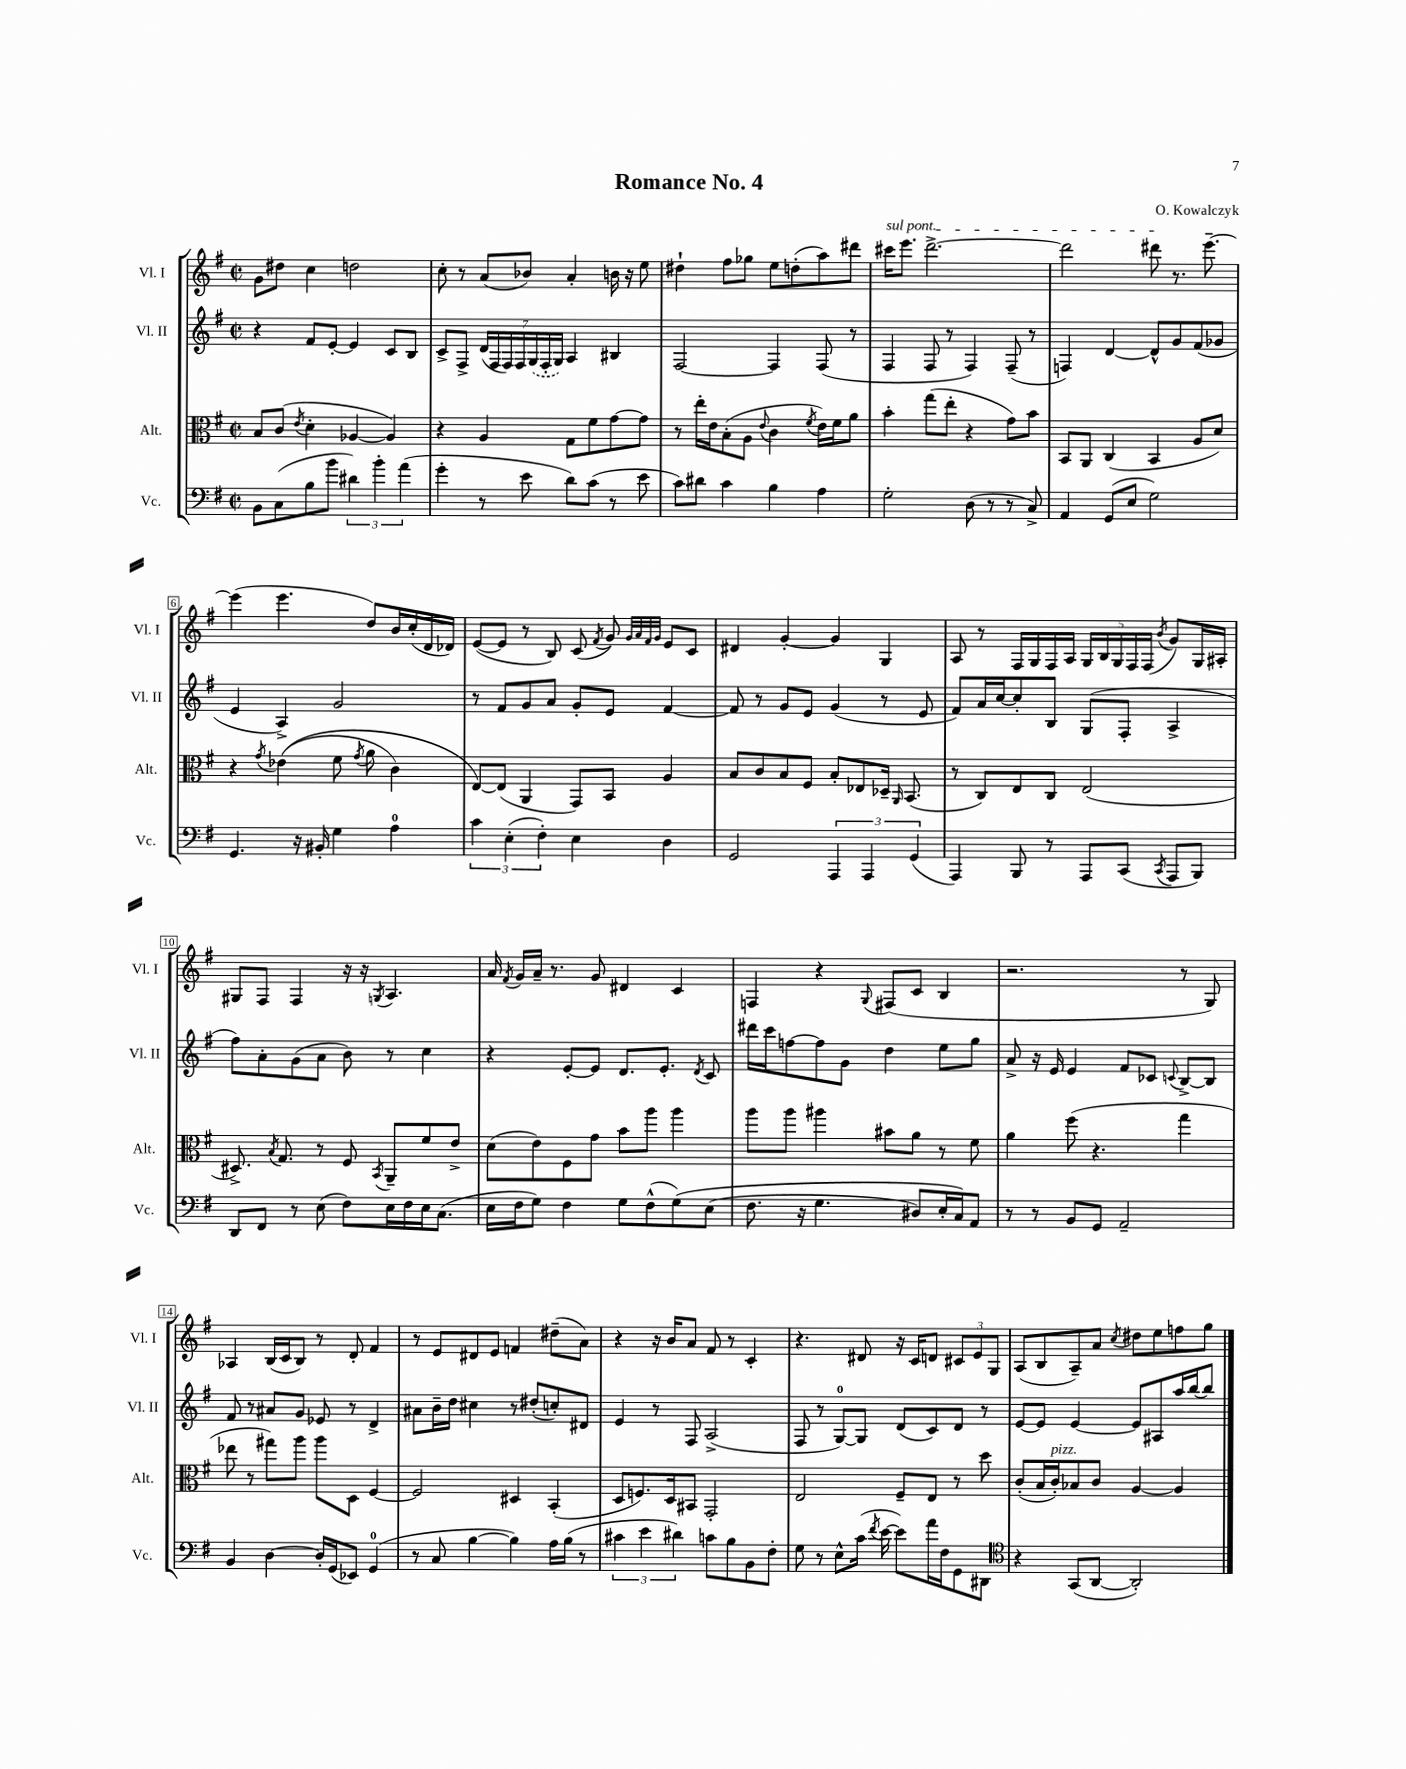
\header { title = "Romance No. 4" composer = "O. Kowalczyk" }
<<
\new StaffGroup <<
\new Staff = "s0" \with { instrumentName = "Vl. I" shortInstrumentName = "Vl. I" } {
    \clef treble \key g \major \defaultTimeSignature \time 2/2
    \autoBeamOff g'8[ dis''8] c''4 d''2 |
    c''8-. r8 a'8[( bes'8]) a'4-. b'16 r16 e''8 |
    dis''4-! fis''8[ ges''8] e''8[ d''8-.( a''8) dis'''8] |
    \once \override TextSpanner.bound-details.left.text = \markup { \italic "sul pont." } cis'''16[\startTextSpan e'''8.] d'''2.~-> |
    d'''2 dis'''8\stopTextSpan r8. e'''8.~-- |
    e'''4( e'''4. d''8[) b'16 c''16-.( d'16 des'16]) |
    e'8[~( e'8] r8 b8) c'8( \acciaccatura { fis'8 } g'8) \grace { g'32[ a'32 fis'32 g'32] } e'8[ c'8] |
    dis'4 g'4~-. g'4 g4 |
    a8 r8 fis16[ g16 fis16 a16] \tuplet 5/4 { g16[ b16 g16 fis16 fis16]( } \acciaccatura { b'8 } g'8[) g16 ais16]-. |
    gis8[ fis8] fis4 r16 r16 \acciaccatura { g8 } a4. |
    a'16 \acciaccatura { fis'8 } g'16[ a'16]-- r8. g'8 dis'4 c'4 |
    f4 r4 \appoggiatura { g8 } fis8[( c'8] b4 |
    r2. r8 g8) |
    aes4 b16[( c'16 b8]) r8 d'8-. fis'4 |
    r8 e'8[ dis'8 e'8] f'4 dis''8[--( a'8]) |
    r4 r16 b'16[ a'8] fis'8 r8 c'4-. |
    r4. dis'8 r16 c'16[ d'8] \tuplet 3/2 { cis'8[ e'8 g8] } |
    a8[( b8 a8--) a'8] \acciaccatura { c''8 } dis''8[ e''8 f''8 g''8] \bar "|." |
}
\new Staff = "s1" \with { instrumentName = "Vl. II" shortInstrumentName = "Vl. II" } {
    \clef treble \key g \major \defaultTimeSignature \time 2/2
    \autoBeamOff r4 fis'8[ e'8]~-. e'4 c'8[ b8] |
    c'8[-> fis8]-> \tuplet 7/4 { d'16[( fis16 fis16) fis16 \once \slurDashed g16( fis16-. g16]) } a4 bis4 |
    fis2~ fis4 fis8( r8 |
    fis4 fis8 r8 fis4) fis8--( r8 |
    f4) d'4~ d'8[-^ g'8 fis'8( ges'8] |
    e'4 a4->) g'2 |
    r8 fis'8[ g'8 a'8] g'8[-. e'8] fis'4~ |
    fis'8 r8 g'8[ e'8] g'4( r8 e'8 |
    fis'8[) a'16 c''16~ c''8-. b8] g8[( fis8]-. a4-> |
    fis''8[) a'8-. g'8( a'8] b'8) r8 c''4 |
    r4 e'8[~-. e'8] d'8.[ e'8.]-. \acciaccatura { d'8 } c'8 |
    dis'''16[ c'''16 f''8~ f''8 g'8] d''4 e''8[ g''8] |
    a'8-> r16 e'16 e'4 fis'8[ ces'8] \appoggiatura { c'8 } b8[~-> b8] |
    fis'8 r8 ais'8[ g'8] ees'8 r8 d'4-> |
    ais'8[ b'16-- d''16] cis''4 r8 dis''8[-.( c''8-.) dis'8] |
    e'4 r8 fis8 a2->( |
    fis8 r8 g8[-0~) g8] d'8[( c'8) d'8] r8 |
    e'8[~ e'8] e'4~ e'8[ ais8 a''16 b''16~ b''8] \bar "|." |
}
\new Staff = "s2" \with { instrumentName = "Alt." shortInstrumentName = "Alt." } {
    \clef alto \key g \major \defaultTimeSignature \time 2/2
    \autoBeamOff b8[ c'8]( \acciaccatura { e'8 } d'4-. aes4~ aes4) |
    r4 a4 g8[ fis'8 g'8~ g'8] |
    r8 e''16[-. e'16 b8-.( a8] \appoggiatura { e'8 } c'4 \acciaccatura { fis'8 } e'16[) fis'16 a'8] |
    b'4-. g''8[( e''8]-. r4 g'8[) b'8] |
    b,8[ a,8] c4( b,4 a8[ d'8]) |
    r4 \acciaccatura { g'8 } ees'4(\( fis'8 \acciaccatura { g'8 } a'8 c'4) |
    e8[~\) e8]( a,4 g,8[) b,8] a4 |
    b8[ c'8 b8 fis8] b8[-. ees8 des16]-- \grace { a,16 } b,8.( |
    r8 c8[) e8 c8] e2( |
    dis8.->) \acciaccatura { b8 } g8. r8 fis8 \acciaccatura { b,8 } a,8[-- fis'8 e'8]-> |
    d'8[( e'8) fis8 g'8] b'8[ a''8] a''4 |
    a''8[ a''8] ais''4 bis'8[ a'8] r8 fis'8 |
    a'4 fis''8( r4. g''4 |
    ees''8 r8 gis''8[) a''8] a''8[ d8] fis4~ |
    fis2 dis4 b,4-.( |
    d8[ f8.) d16 bis,8] g,2-. |
    e2 fis8[-- e8] r8 d''8 |
    c'8[-.( b16 c'16-.^\markup { \italic "pizz." }) bes8 c'8] a4~ a4 \bar "|." |
}
\new Staff = "s3" \with { instrumentName = "Vc." shortInstrumentName = "Vc." } {
    \clef bass \key g \major \defaultTimeSignature \time 2/2
    \autoBeamOff b,8[ c8( b8 b'8] \tuplet 3/2 { dis'4) b'4-. a'4( } |
    g'4-. r8 e'8 d'8[) c'8]( r8 e'8 |
    c'8[) dis'8] c'4 b4 a4 |
    g2-. d8( r8 r8 c8->) |
    a,4 g,8[( e8] g2) |
    g,4. r16 bis,16-. g4 a4-0 |
    \tuplet 3/2 { c'4 e4-.( fis4-.) } e4 d4 |
    g,2 \tuplet 3/2 { a,,4 a,,4 g,4( } |
    a,,4) b,,8 r8 a,,8[ c,8]( \acciaccatura { c,8 } a,,8[ b,,8]) |
    d,8[ fis,8] r8 e8( fis8[) e16 fis16 e16 c8.]( |
    e16[ fis16 g8]) fis4 g8[ fis8-^( g8)\( e8]( |
    fis8. r16 g4. dis8[) e16-. c16\) a,8] |
    r8 r8 b,8[ g,8] a,2-- |
    b,4 d4~ d16[-. g,16( ees,8]) g,4-0( |
    r8 c8 b4~ b4) a16[ b16]( r8 |
    \tuplet 3/2 { cis'4 e'4 dis'4) } c'8[ b8 b,8 fis8]-. |
    g8 r8 e8[-^ c'16]( \acciaccatura { fis'8 } e'16~ e'8[) a'16 fis16 g,8 dis,8] |
    \clef tenor r4 g,8[( a,8]~ a,2-.) \bar "|." |
}
>>
>>
\layout { \context { \Score \override BarNumber.stencil = #(make-stencil-boxer 0.1 0.3 ly:text-interface::print) } }
